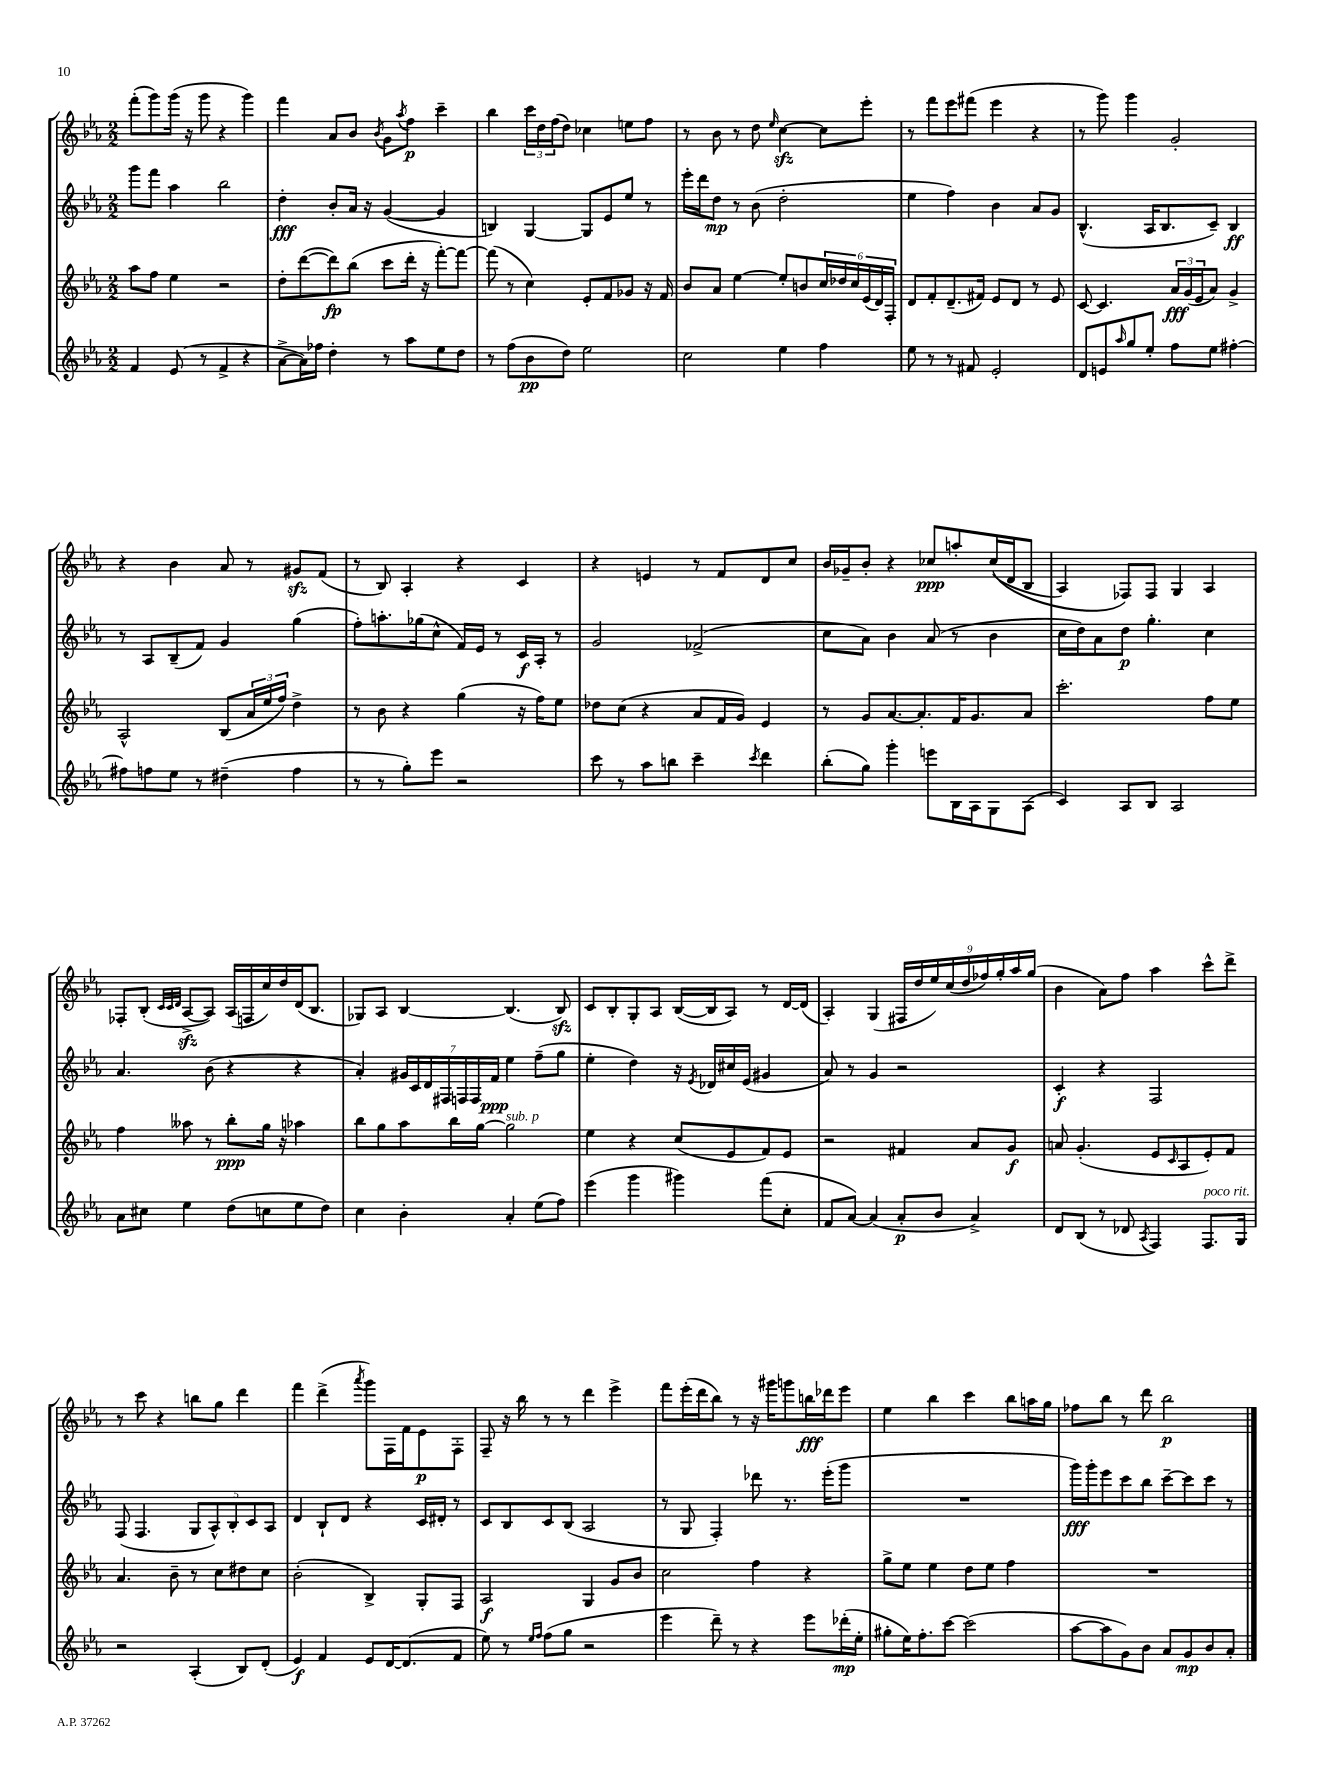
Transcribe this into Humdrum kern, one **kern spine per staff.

**kern	**kern	**kern	**kern
*staff4	*staff3	*staff2	*staff1
*clefG2	*clefG2	*clefG2	*clefG2
*k[b-e-a-]	*k[b-e-a-]	*k[b-e-a-]	*k[b-e-a-]
*M2/2	*M2/2	*M2/2	*M2/2
4f	8aa-	8ggg	(8fff'
.	8ff	8fff	8ggg)
(8e-	4ee-	4aa-	(16ggg
.	.	.	16r
8r	.	.	8ggg
4f^	2r	2bb-	4r
4r	.	.	4ggg)
=	=	=	=
[8a-^	8dd'	4dd'	4fff
16a-])	([8ddd	.	.
16ff-	.	.	.
4dd'	8ddd])	8b-'	8a-
.	(8bb-	16a-	8b-
.	.	16r	.
.	.	.	8qb-
8r	8ccc	([4g	8g
.	.	.	8qaa-
8aa-	16ddd'	.	8ff
.	16r	.	.
8ee-	[8fff')	4g]	4ccc~
8dd	8fff_	.	.
=	=	=	=
8r	(8fff]	4B)	4bb-
(8ff	8r	.	.
8b-	4cc)	[4G	24ccc
.	.	.	24dd
.	.	.	(24ff
8dd)	.	.	8dd)
2ee-	8e-'	8G]	4cc-
.	8f	8e-	.
.	8g-	8ee-	8ee
.	16r	8r	8ff
.	16f	.	.
=	=	=	=
2cc	8b-	16eee-'	8r
.	.	16ddd	.
.	8a-	8dd	8b-
.	[4ee-	8r	8r
.	.	(8b-	8dd
.	.	.	16qqee-
4ee-	8ee-']	2dd'	[4cc
.	8b	.	.
4ff	24cc	.	8cc]
.	24dd-	.	.
.	24cc	.	.
.	(24e-	.	8eee-'
.	24d)	.	.
.	24F'	.	.
=	=	=	=
8ee-	8d	4ee-	8r
8r	8f'	.	8fff
8r	(8.d~	4ff)	8eee-
8f#	.	.	(8fff#
.	16f#)	.	.
2e-'	8e-	4b-	4eee-
.	8d	.	.
.	8r	8a-	4r
.	8e-	8g	.
=	=	=	=
8d	[8c	(4.B-^^	8r
8e	4.c]	.	8ggg)
16qqaa-	.	.	.
8gg	.	.	4ggg
8ee-'	.	16A-	.
.	.	8.B-	.
8ff	24a-	.	2g'
.	(24g	.	.
.	24e-	.	.
8ee-	8a-)	8c~)	.
[4ff#'	4g^	4B-	.
=	=	=	=
8ff#]	2A-^^	8r	4r
8ff	.	8A-	.
8ee-	.	(8B-~	4b-
8r	.	8f)	.
(4dd#~	(8B-	4g	8a-
.	24a-	.	8r
.	24ee-	.	.
.	24ff)	.	.
4ff	4dd^	(4gg	8g#
.	.	.	(8f
=	=	=	=
8r	8r	8ff')	8r
8r	8b-	8.aa'	8B-)
8gg')	4r	.	4A-'
.	.	(16gg-	.
8eee-	.	8cc^^	.
2r	(4gg	16f)	4r
.	.	16e-	.
.	.	8r	.
.	16r	16c	4c
.	16ff)	16A-'	.
.	8ee-	8r	.
=	=	=	=
8ccc	8dd-	2g	4r
8r	(8cc	.	.
8aa-	4r	.	4e
8bb	.	.	.
4ccc~	8a-	(2f-^	8r
.	16f	.	8f
.	16g)	.	.
8qccc	.	.	.
4ddd	4e-	.	8d
.	.	.	8cc
=	=	=	=
(8bb-'	8r	8cc	16b-
.	.	.	16g-~
8gg)	8g	8a-)	8b-'
4ggg'	[8.a-	4b-	4r
.	8.a-']	.	.
8eee	.	(8a-	8cc-
16B-	16f	8r	8aa'
16A-	8.g	.	.
8G	.	4b-	&((16cc-
.	.	.	16d
(8A-	8a-	.	8B-
=	=	=	=
4c)	2.ccc'	16cc	4A-)
.	.	16dd)	.
.	.	8a-	.
8A-	.	8dd	8F-&)
8B-	.	4.gg'	8F-
2A-	.	.	4G
.	8ff	4cc	4A-
.	8ee-	.	.
=	=	=	=
8a-	4ff	4.a-	8F-'
8cc#	.	.	(8B-'
.	.	.	32qqc
.	.	.	32qqc
.	.	.	32qqd
4ee-	8aa--	.	[8A-^
.	8r	(8b-	8A-])
(8dd	8bb-'	4r	(16A-
.	.	.	16F
8cc	16gg	.	16cc)
.	16r	.	16dd
8ee-	4aa-	4r	(16d
.	.	.	8.B-
8dd)	.	.	.
=	=	=	=
4cc	8bb-	4a-')	8G-)
.	8gg	.	8A-
4b-'	8aa-	28g#	[4B-
.	.	28c	.
.	.	28d	.
.	.	28F#	.
.	16bb-	.	.
.	.	28F	.
.	.	28F	.
.	[16gg	.	.
.	.	28f	.
4a-'	2gg]	4ee-	(4.B-]
(8ee-	.	(8ff~	.
8ff)	.	8gg	8B-)
=	=	=	=
(4eee-	4ee-	4ee-'	8c
.	.	.	8B-'
4ggg	4r	4dd)	8G'
.	.	.	8A-
4ggg#)	(8cc	16r	([16B-
.	.	8qe-	.
.	.	16d-	16B-]
.	8e-	16cc#	8A-)
.	.	(16e-	.
(8fff	8f)	4g#	8r
8cc'	8e-	.	[16d
.	.	.	(16d]
=	=	=	=
8f	2r	8a-)	4A-')
[8a-)	.	8r	.
(4a-]	.	4g	(4G
8a-'	4f#	2r	18F#
.	.	.	18dd
.	.	.	18ee-)
8b-	.	.	.
.	.	.	(18cc
.	.	.	18dd
4a-^)	8a-	.	.
.	.	.	18ff-)
.	.	.	18gg'
.	8g	.	.
.	.	.	18aa-
.	.	.	(18gg
=	=	=	=
8d	8a	4c'	4b-
(8B-	(4.g'	.	.
8r	.	4r	8a-)
8d-	.	.	8ff
8qA-	.	.	.
4F)	8e-	2F	4aa-
.	16qqc	.	.
.	8A-	.	.
8.F	8e-')	.	8ccc^^
.	8f	.	8ddd^
16G	.	.	.
=	=	=	=
2r	4.a-	(8F	8r
.	.	4.F	8ccc
.	.	.	4r
.	8b-~	.	.
(4A-'	8r	10G	8bb
.	.	10A-^^)	.
.	8cc	.	8gg
.	.	10B-'	.
8B-)	8dd#	.	4ddd
.	.	10c	.
(8d'	8cc	.	.
.	.	10A-	.
=	=	=	=
4e-)	(2b-'	4d	4fff
4f	.	8B-`	(4ddd^
.	.	8d	.
.	.	.	8qaaa-
8e-	4B-^)	4r	8ggg)
[16d	.	.	16F
(8.d]	.	.	16f
.	8G'	16c	8e-
.	.	16d#'	.
8f	8F	8r	8F'
=	=	=	=
8ee-)	2A-	8c	8F~
8r	.	8B-	16r
.	.	.	16bb-
16qqee-	.	.	.
16qqff	.	.	.
(8ff	.	8c	8r
8gg	.	(8B-	8r
2r	4G	2A-	4ddd
.	8g	.	4eee-^
.	8b-	.	.
=	=	=	=
4eee-	2cc	8r	8fff
.	.	8G	(16eee-'
.	.	.	16ddd
8ddd~)	.	4F')	8bb-)
8r	.	.	8r
4r	4ff	8ddd-	16r
.	.	.	16ggg#
.	.	8.r	8ggg
8eee-	4r	.	16bb
.	.	(16eee-'	16ddd-
(16ddd-'	.	8ggg	8eee-
16ee-'	.	.	.
=	=	=	=
8gg#'	8gg^	1r	4ee-
16ee-)	8ee-	.	.
8.ff'	.	.	.
.	4ee-	.	4bb-
[8ccc	.	.	.
(2ccc]	8dd	.	4ccc
.	8ee-	.	.
.	4ff	.	8bb-
.	.	.	16aa
.	.	.	16gg
=	=	=	=
[8aa-	1r	16ggg)	8ff-
.	.	16ggg'	.
8aa-]	.	8eee-	8bb-
8g)	.	8ccc	8r
8b-	.	8bb-	8ddd
8a-	.	[8ccc~	2bb-
8g	.	8ccc]	.
8b-	.	8ccc	.
8a-'	.	8r	.
==	==	==	==
*-	*-	*-	*-
